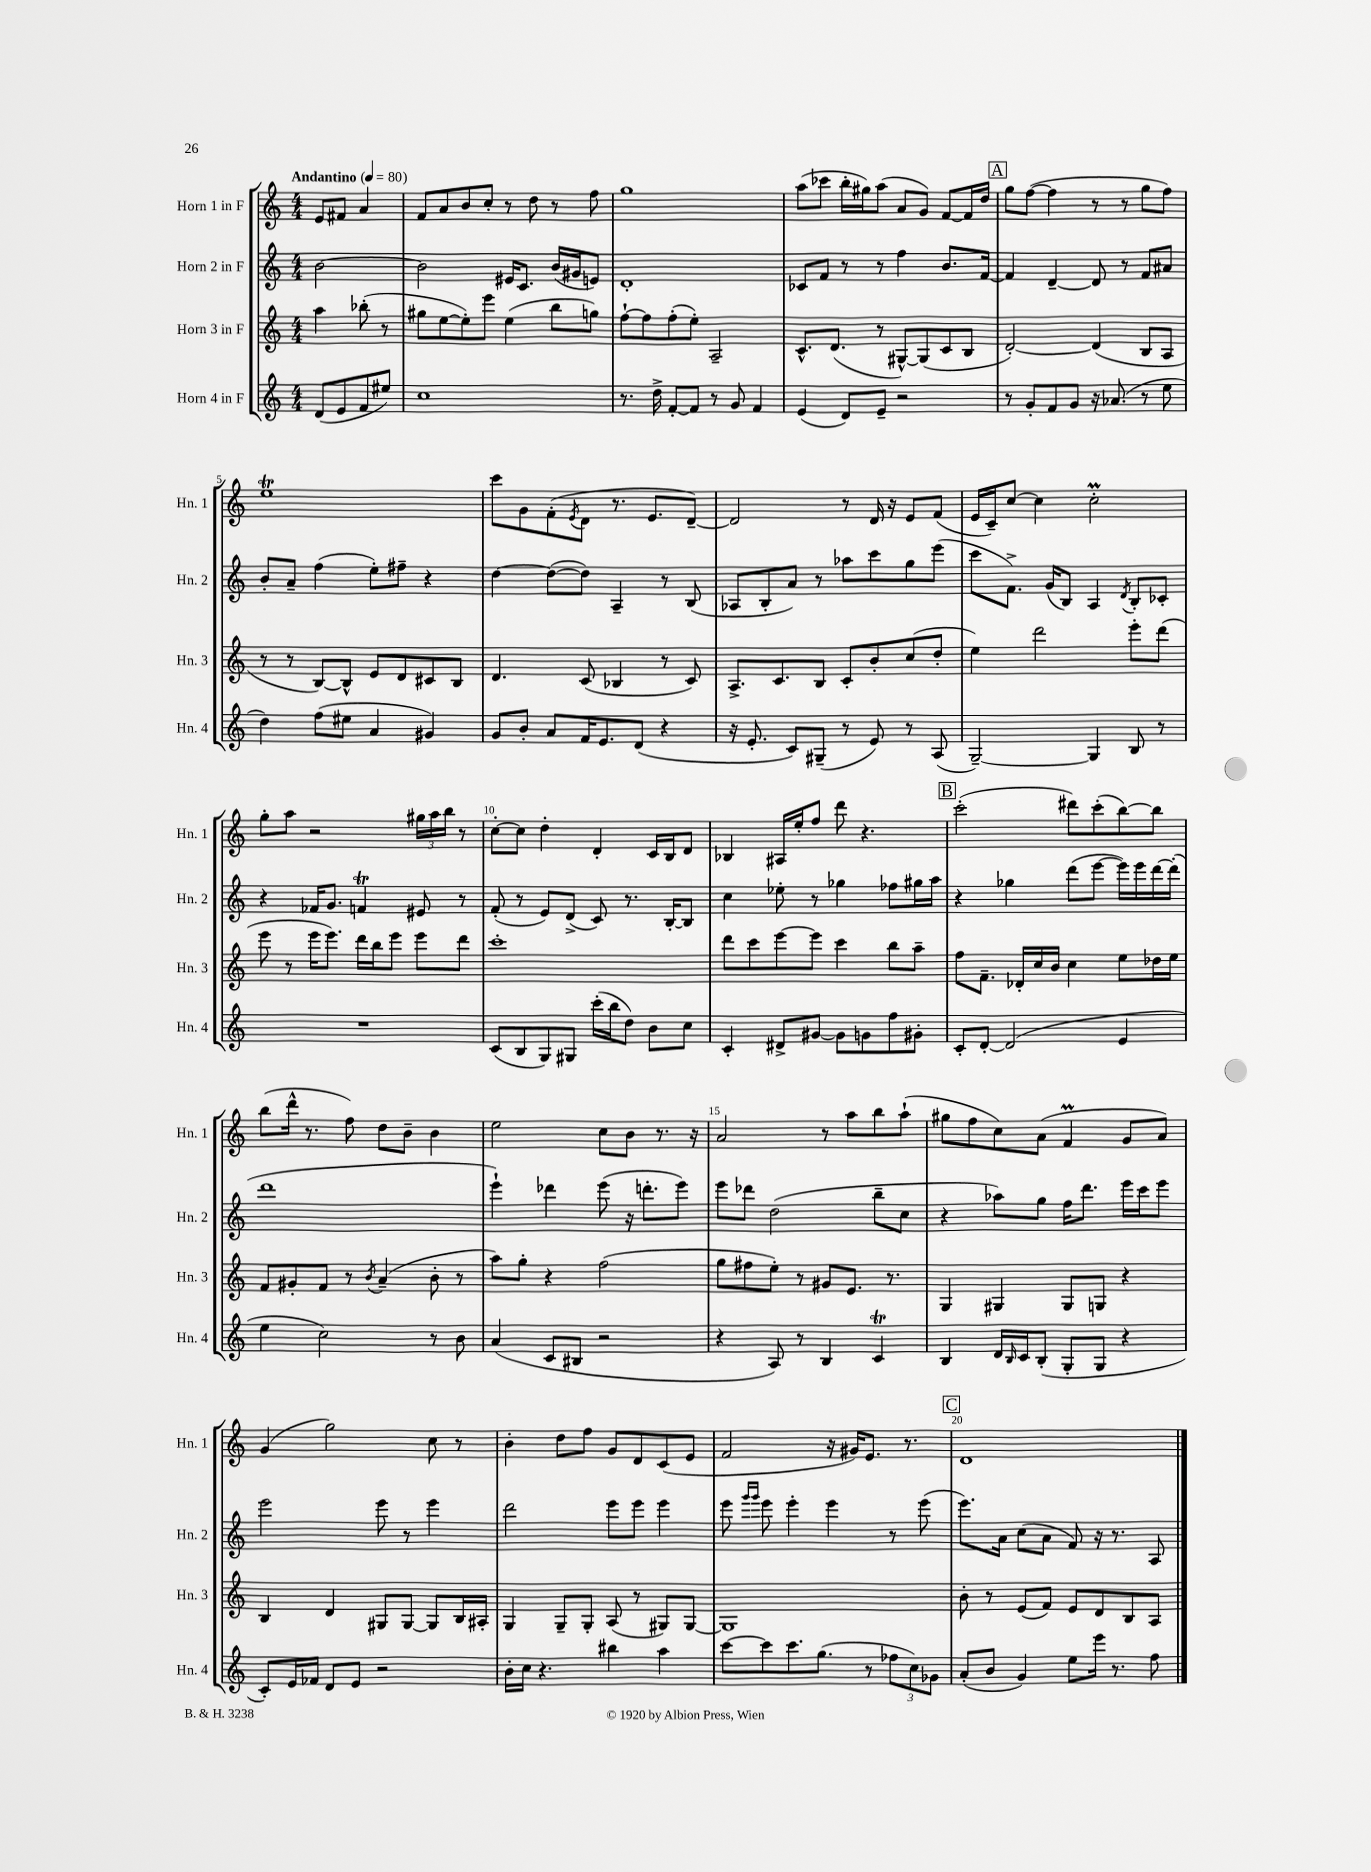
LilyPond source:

<<
\new StaffGroup <<
\new Staff = "s0" \with { instrumentName = "Horn 1 in F" shortInstrumentName = "Hn. 1" } {
    \clef treble \key c \major \numericTimeSignature \time 4/4 \partial 2 \tempo "Andantino" 4 = 80
    e'8 fis'8 a'4 |
    f'8 a'8 b'8 c''8-. r8 d''8 r8 f''8 |
    g''1 |
    a''8( ces'''8 b''16-. gis''16) a''8( a'8 g'8) f'8~ f'16 d''16 |
    \mark \markup { \box "A" } g''8 f''8~( f''4 r8 r8 g''8 f''8) |
    e''1\trill |
    c'''8 g'8 f'8-.( \acciaccatura { e'8 } d'8 r8. e'8. d'8~--) |
    d'2 r8 d'16 r16 e'8 f'8( |
    e'16 c'16--) c''8~ c''4 c''2-.\prall |
    g''8-. a''8 r2 \tuplet 3/2 { gis''16 a''16 b''16 } r8 |
    c''8~-. c''8 d''4-. d'4-. c'16 b16 d'8 |
    bes4 ais16 e''16-. f''8 d'''8 r4. |
    \mark \markup { \box "B" } c'''2-.( dis'''8) c'''8-.( b''8~) b''8 |
    b''8( d'''16-^ r8. f''8) d''8 b'8-- b'4 |
    e''2 c''8 b'8 r8. r16 |
    a'2 r8 a''8 b''8 a''8-!( |
    gis''8 f''8 c''8) a'8( f'4\prall g'8 a'8) |
    g'4( g''2) c''8 r8 |
    b'4-. d''8 f''8 g'8 d'8 c'8( e'8 |
    f'2 r16 gis'16) e'8. r8. |
    \mark \markup { \box "C" } d'1 \bar "|." |
}
\new Staff = "s1" \with { instrumentName = "Horn 2 in F" shortInstrumentName = "Hn. 2" } {
    \clef treble \key c \major \numericTimeSignature \time 4/4 \partial 2
    b'2~ |
    b'2 eis'16 c'8. b'16( gis'16 e'8) |
    d'1-. |
    ces'8 f'8 r8 r8 f''4 b'8. f'16~ |
    \mark \markup { \box "A" } f'4 d'4~-- d'8 r8 f'8 ais'8 |
    b'8-. a'8-- f''4( e''8-.) fis''8-- r4 |
    d''4~ d''8~( d''8) a4-- r8 b8( |
    aes8 b8-. a'8) r8 aes''8 c'''8 g''8 e'''8( |
    c'''8 f'8.->) g'16( b8) a4 \acciaccatura { d'8 } b8-. ces'8-. |
    r4 fes'16 g'8. f'4\trill eis'8 r8 |
    f'8-.( r8 e'8) d'8->( c'8) r8. b16~-. b8 |
    c''4 ees''8-. r8 ges''4 fes''8 gis''16 a''16 |
    \mark \markup { \box "B" } r4 ges''4 d'''8( e'''8~ e'''16) e'''16 d'''16~ d'''16-.( |
    d'''1 |
    e'''4-!) des'''4 e'''8( r16 d'''8.-. e'''8) |
    e'''8 des'''8 d''2( b''8-- c''8 |
    r4 aes''8) g''8 f''16 d'''8. e'''16 c'''16 e'''8 |
    e'''2 e'''8 r8 e'''4 |
    d'''2 e'''8 e'''8 e'''4 |
    e'''8 \grace { g'''16 g'''16 } e'''8 e'''4-. e'''4 r8 e'''8( |
    \mark \markup { \box "C" } e'''8.) a'16 c''8( a'8 f'8) r16 r8. a8 \bar "|." |
}
\new Staff = "s2" \with { instrumentName = "Horn 3 in F" shortInstrumentName = "Hn. 3" } {
    \clef treble \key c \major \numericTimeSignature \time 4/4 \partial 2
    a''4 bes''8-.( r8 |
    gis''8 e''8~ e''8-.) e'''8 e''4( b''8 g''8) |
    f''8~-! f''8 f''8-.( e''8-.) a2-- |
    c'8.-^ d'8.( r8 gis8~-^) gis8( c'8 b8 |
    \mark \markup { \box "A" } d'2~-.) d'4( b8 a8 |
    r8 r8 b8~) b8-^ e'8 d'8 cis'8 b8 |
    d'4. c'8( bes4 r8 c'8) |
    a8.-> c'8. b8 c'8-. b'8-. c''8( d''8-. |
    e''4) d'''2 e'''8-. d'''8( |
    e'''8 r8 e'''16 e'''8.) d'''16 b''16 e'''8 e'''8 d'''8 |
    c'''1-. |
    d'''8 c'''8 e'''8~ e'''8 c'''4 b''8 a''8-- |
    \mark \markup { \box "B" } f''8 f'8.-- des'16-. c''16 b'16 c''4 e''8 des''16 e''16 |
    f'8 gis'8-. f'8 r8 \acciaccatura { b'8 } a'4--( b'8-. r8 |
    a''8) g''8-. r4 f''2( |
    g''8 fis''8 e''8-.) r8 gis'8 e'8. r8. |
    g4 gis4 gis8 g8 r4 |
    b4 d'4 gis8 gis8~ gis8 b16 ais16-. |
    g4 g8-- g8-. a8( r8 gis8) gis8~ |
    gis1 |
    \mark \markup { \box "C" } b'8-. r8 e'8( f'8) e'8 d'8 b8 a8 \bar "|." |
}
\new Staff = "s3" \with { instrumentName = "Horn 4 in F" shortInstrumentName = "Hn. 4" } {
    \clef treble \key c \major \numericTimeSignature \time 4/4 \partial 2
    d'8( e'8 f'8 eis''8) |
    c''1 |
    r8. d''16-> f'8~-. f'8 r8 g'8 f'4 |
    e'4( d'8) e'8-- r2 |
    \mark \markup { \box "A" } r8 g'8-. f'8 g'8 r16 aes'8.( r8 e''8 |
    d''4) f''8( eis''8 a'4 gis'4) |
    g'8 b'8-. a'8 f'16 e'8. d'8( r4 |
    r16 e'8.-. c'8) gis8--( r8 e'8) r8 a8( |
    g2~--) g4 b8 r8 |
    R1 |
    c'8( b8 g8) gis8 c'''16-.( b''16 d''8) b'8 c''8 |
    c'4-. dis'8-> gis'8~ gis'8 g'8 f''8 gis'8-. |
    \mark \markup { \box "B" } c'8-. d'8~-. d'2( e'4 |
    e''4 c''2) r8 b'8 |
    a'4( c'8 bis8 r2 |
    r4 a8) r8 b4 c'4\trill |
    b4 d'16 \grace { b16 } c'16 b8-.( g8-. g8 r4 |
    c'8-.) e'16 fes'16 d'8 e'8 r2 |
    b'16-. c''16 r4. bis''4 a''4 |
    c'''8~ c'''8 c'''8. g''8.( r8 \tuplet 3/2 { fes''8 c''8) ges'8 } |
    \mark \markup { \box "C" } a'8-.( b'8 g'4) e''8 e'''16 r8. f''8 \bar "|." |
}
>>
>>
\layout { \context { \Score \override BarNumber.break-visibility = ##(#f #t #t) barNumberVisibility = #(every-nth-bar-number-visible 5) } }
